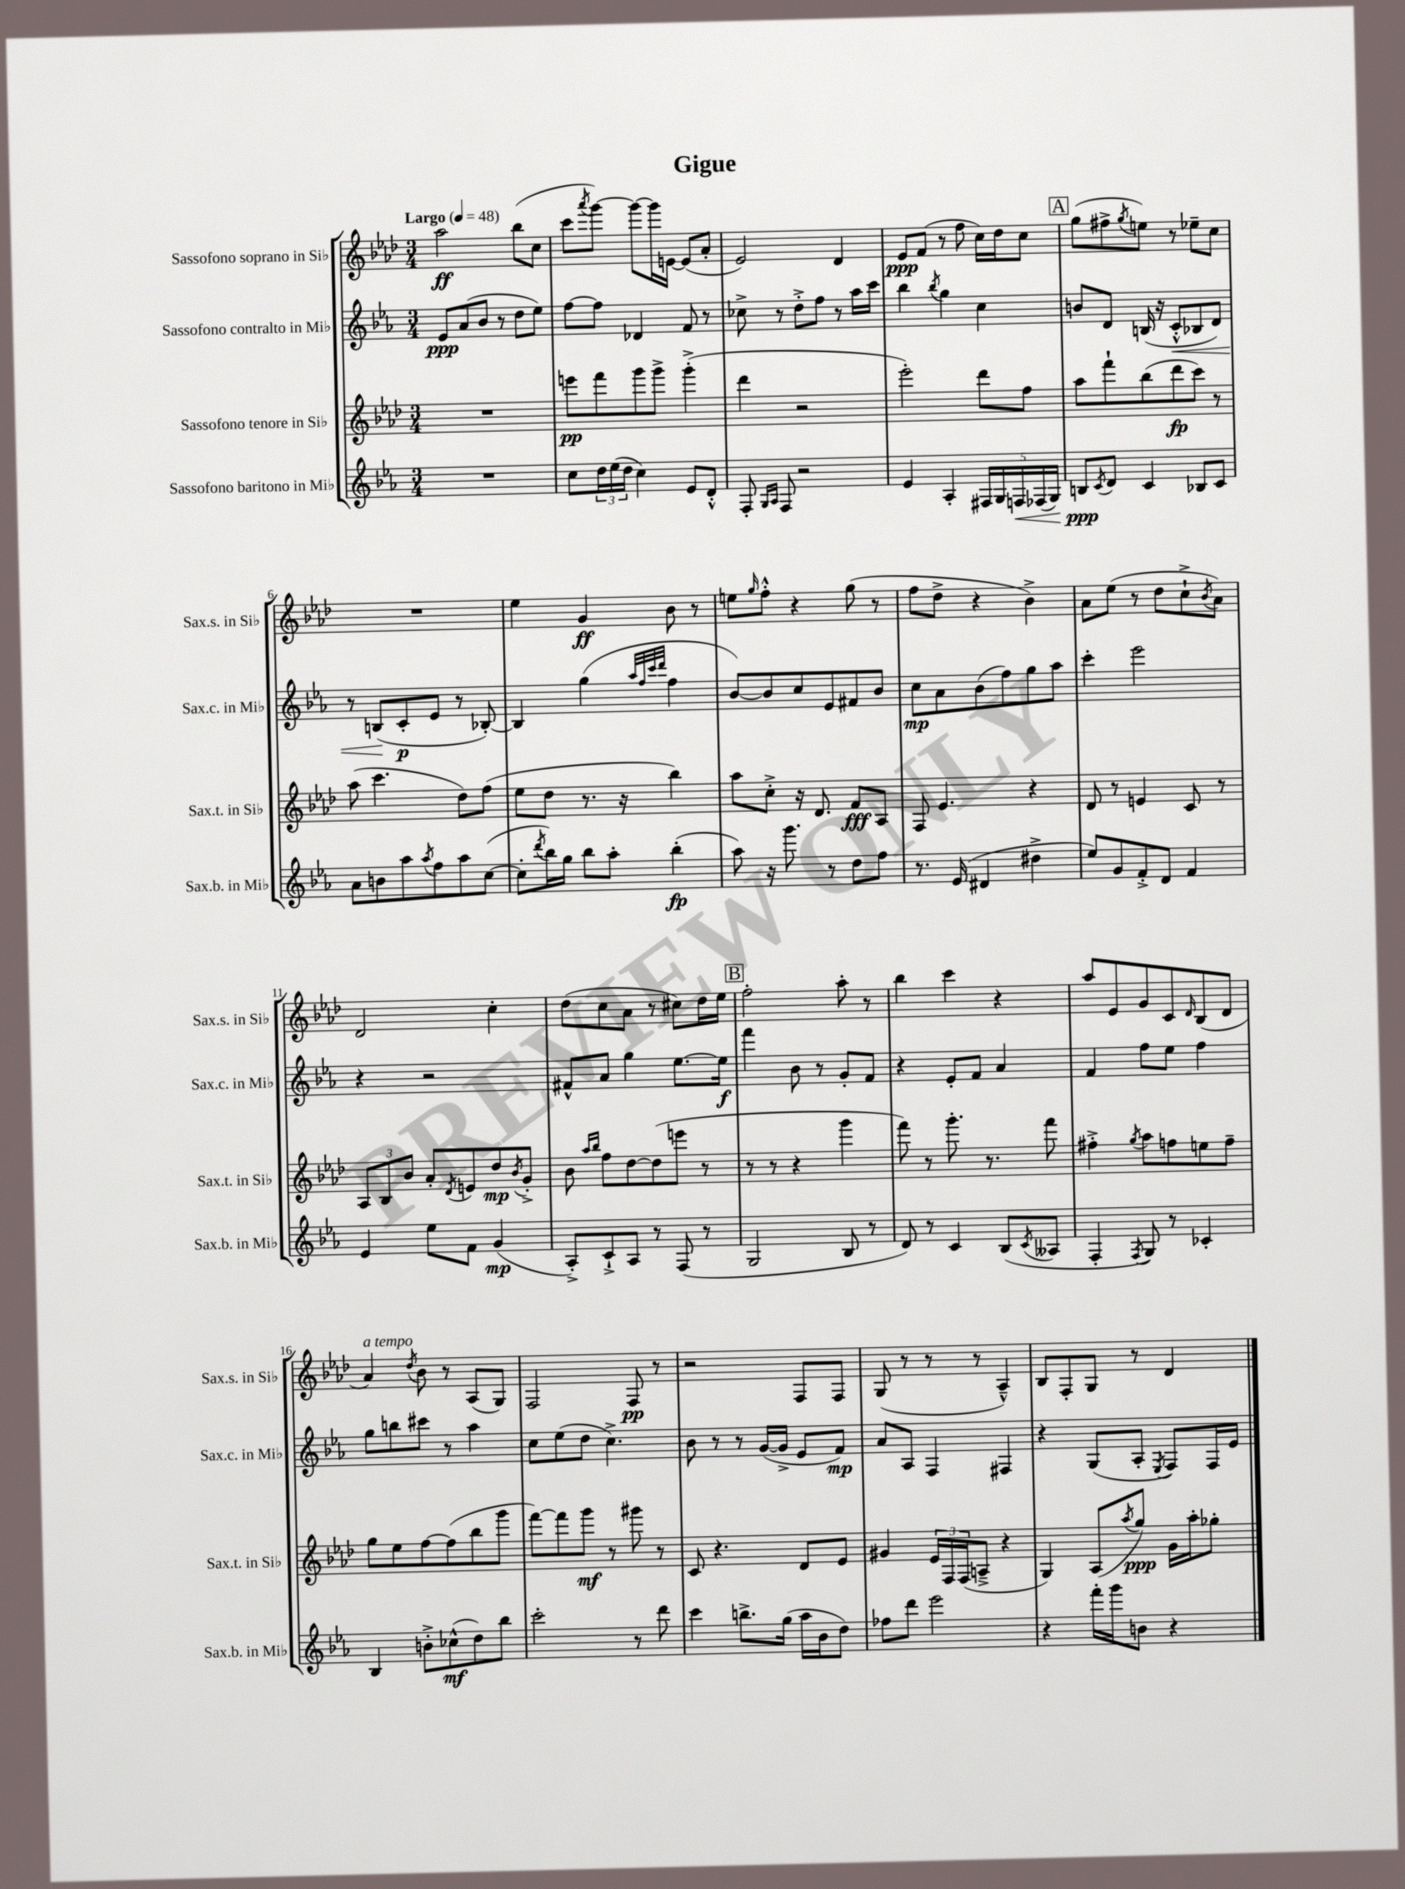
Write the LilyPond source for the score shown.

\header { title = "Gigue" }
<<
\new StaffGroup <<
\new Staff = "s0" \with { instrumentName = "Sassofono soprano in Sib" shortInstrumentName = "Sax.s. in Sib" } {
    \clef treble \key aes \major \numericTimeSignature \time 3/4 \tempo "Largo" 4 = 48
    aes''2\ff bes''8( c''8 |
    c'''8 \acciaccatura { aes'''8 } g'''8~) g'''8~ g'''16 e'16~ e'8( aes'8-. |
    ees'2) des'4 |
    ees'8\ppp f'8( r8 f''8 c''16) des''16 c''8 |
    \mark \markup { \box "A" } g''8( fis''8-> \acciaccatura { g''8 } e''8) r8 ees''8-- c''8 |
    R2. |
    ees''4 g'4\ff bes'8 r8 |
    e''8 \grace { g''16 } f''8-.-^ r4 g''8( r8 |
    f''8 des''8-> r4 bes'4->) |
    aes'8 ees''8( r8 des''8 c''8-!-> \acciaccatura { bes'8 } aes'8) |
    des'2 c''4-. |
    des''8( c''8 aes'8 r8 cis''8) des''16 ees''16 |
    \mark \markup { \box "B" } f''2-. aes''8-. r8 |
    bes''4 c'''4 r4 |
    aes''8 ees'8 g'8 c'8 \grace { des'16 } bes8( des'8 |
    aes'4^\markup { \italic "a tempo" }) \acciaccatura { des''8 } bes'8 r8 aes8( g8) |
    f2 f8\pp r8 |
    r2 f8 f8 |
    g8( r8 r8 r8 aes4---^) |
    bes8 f8-. g8 r8 des'4 \bar "|." |
}
\new Staff = "s1" \with { instrumentName = "Sassofono contralto in Mib" shortInstrumentName = "Sax.c. in Mib" } {
    \clef treble \key ees \major \numericTimeSignature \time 3/4
    ees'8\ppp aes'8( bes'8 r8 d''8 ees''8) |
    f''8~ f''8 des'4 f'8 r8 |
    ces''8-> r8 d''8-.-> f''8 r8 aes''16 c'''16 |
    bes''4 \acciaccatura { bes''8 } g''4 c''4 |
    \mark \markup { \box "A" } b'8 d'8 b16( r16 c'8-.-^\< bes8 d'8) |
    r8 b8\!( c'8-.\p ees'8 r8 bes8~-.) |
    bes4 g''4( \grace { aes''32 f''32 c'''32 d'''32 } f''4 |
    bes'8~) bes'8 c''8 ees'8 fis'8 bes'8 |
    c''8\mp aes'8 bes'8( f''8) g''8 aes''8 |
    c'''4-. ees'''2 |
    r4 r2 |
    fis'8-^ aes'8 g''4 ees''8.~ ees''16\f |
    \mark \markup { \box "B" } f'''4 bes'8 r8 g'8-. f'8 |
    r4 ees'8-. f'8 aes'4 |
    f'4 f''8 ees''8 f''4 |
    g''8 b''8 cis'''8 r8 aes''4 |
    c''8 ees''8( d''8 c''4.->) |
    bes'8 r8 r8 g'16~( g'16-> ees'8 f'8\mp) |
    aes'8 aes8 f4 fis4 |
    r4 g8( aes8-. \acciaccatura { ees8 } f8) f16 ees'16 \bar "|." |
}
\new Staff = "s2" \with { instrumentName = "Sassofono tenore in Sib" shortInstrumentName = "Sax.t. in Sib" } {
    \clef treble \key aes \major \numericTimeSignature \time 3/4
    R2. |
    e'''8\pp f'''8 g'''8 g'''8-> g'''4-.->( |
    des'''4 r2 |
    ees'''2-.) des'''8 f''8 |
    \mark \markup { \box "A" } aes''8 f'''8-! bes''8( des'''8\fp c'''8) r8 |
    aes''8( c'''4. des''8) f''8( |
    ees''8 des''8 r8. r16 bes''4) |
    aes''8 c''8-.-> r16 des'8. f'8\fff aes8 |
    f8 ees'4. r4 |
    des'8 r8 e'4 c'8 r8 |
    \tuplet 3/2 { aes8 bes8 bes'8 } aes'8-. \acciaccatura { des'8 } e'8 des''8\mp \acciaccatura { bes'8 } g'8-.-> |
    bes'8 \grace { aes''16 bes''16 } f''8 des''8~ des''8( e'''8 r8 |
    \mark \markup { \box "B" } r8 r8 r4 g'''4 |
    f'''8) r8 g'''8.-. r8. f'''8 |
    fis''4-.-> \acciaccatura { g''8 } aes''8 f''8 e''8 f''8-- |
    g''8 ees''8 f''8~ f''8( bes''8 g'''8 |
    f'''8~) f'''8 g'''8\mf r8 gis'''8 r8 |
    c'8 r4. des'8 ees'8 |
    gis'4 \tuplet 3/2 { ees'16 f16 f16( } a8---> r4 |
    g4) aes8( \acciaccatura { aes''8 } g''8\ppp) g'16 aes''16-. ges''8-. \bar "|." |
}
\new Staff = "s3" \with { instrumentName = "Sassofono baritono in Mib" shortInstrumentName = "Sax.b. in Mib" } {
    \clef treble \key ees \major \numericTimeSignature \time 3/4
    R2. |
    c''8 \tuplet 3/2 { d''16 ees''16( d''16 } c''4) ees'8 d'8-.-^ |
    f8-. \grace { g16 aes16 } f8 r2 |
    ees'4 aes4-. \tuplet 5/4 { fis16 g16 f16\< fes16( g16) } |
    \mark \markup { \box "A" } b8\ppp\! \acciaccatura { c'8 } d'8 c'4 bes8 c'8 |
    aes'8 b'8 aes''8 \acciaccatura { aes''8 } f''8 aes''8 c''8~( |
    c''8-. \acciaccatura { d'''8 } bes''16) g''16 bes''8 aes''8-. bes''4-.\fp( |
    aes''8) r16 g'''8. r8 d''8 f''8 |
    r8. ees'16( dis'4 dis''4-> |
    ees''8) g'8 f'8-.-> d'8 f'4 |
    ees'4 ees''8 f'8 g'4\mp( |
    aes8-.->) c'8-!-> aes8 r8 f8( r8 |
    \mark \markup { \box "B" } g2 bes8 r8 |
    d'8) r8 c'4 bes8( \acciaccatura { c'8 } aeses8 |
    f4-. \acciaccatura { f8 } g8) r8 ces'4-. |
    bes4 b'8-.-> ces''8-^\mf( d''8) bes''8 |
    c'''2-. r8 d'''8 |
    c'''4 b''8.-> g''16( aes''16 bes'16 d''8) |
    fes''8 d'''8 ees'''2 |
    r4 f'''16-. g'''16 b'8 r4 \bar "|." |
}
>>
>>
